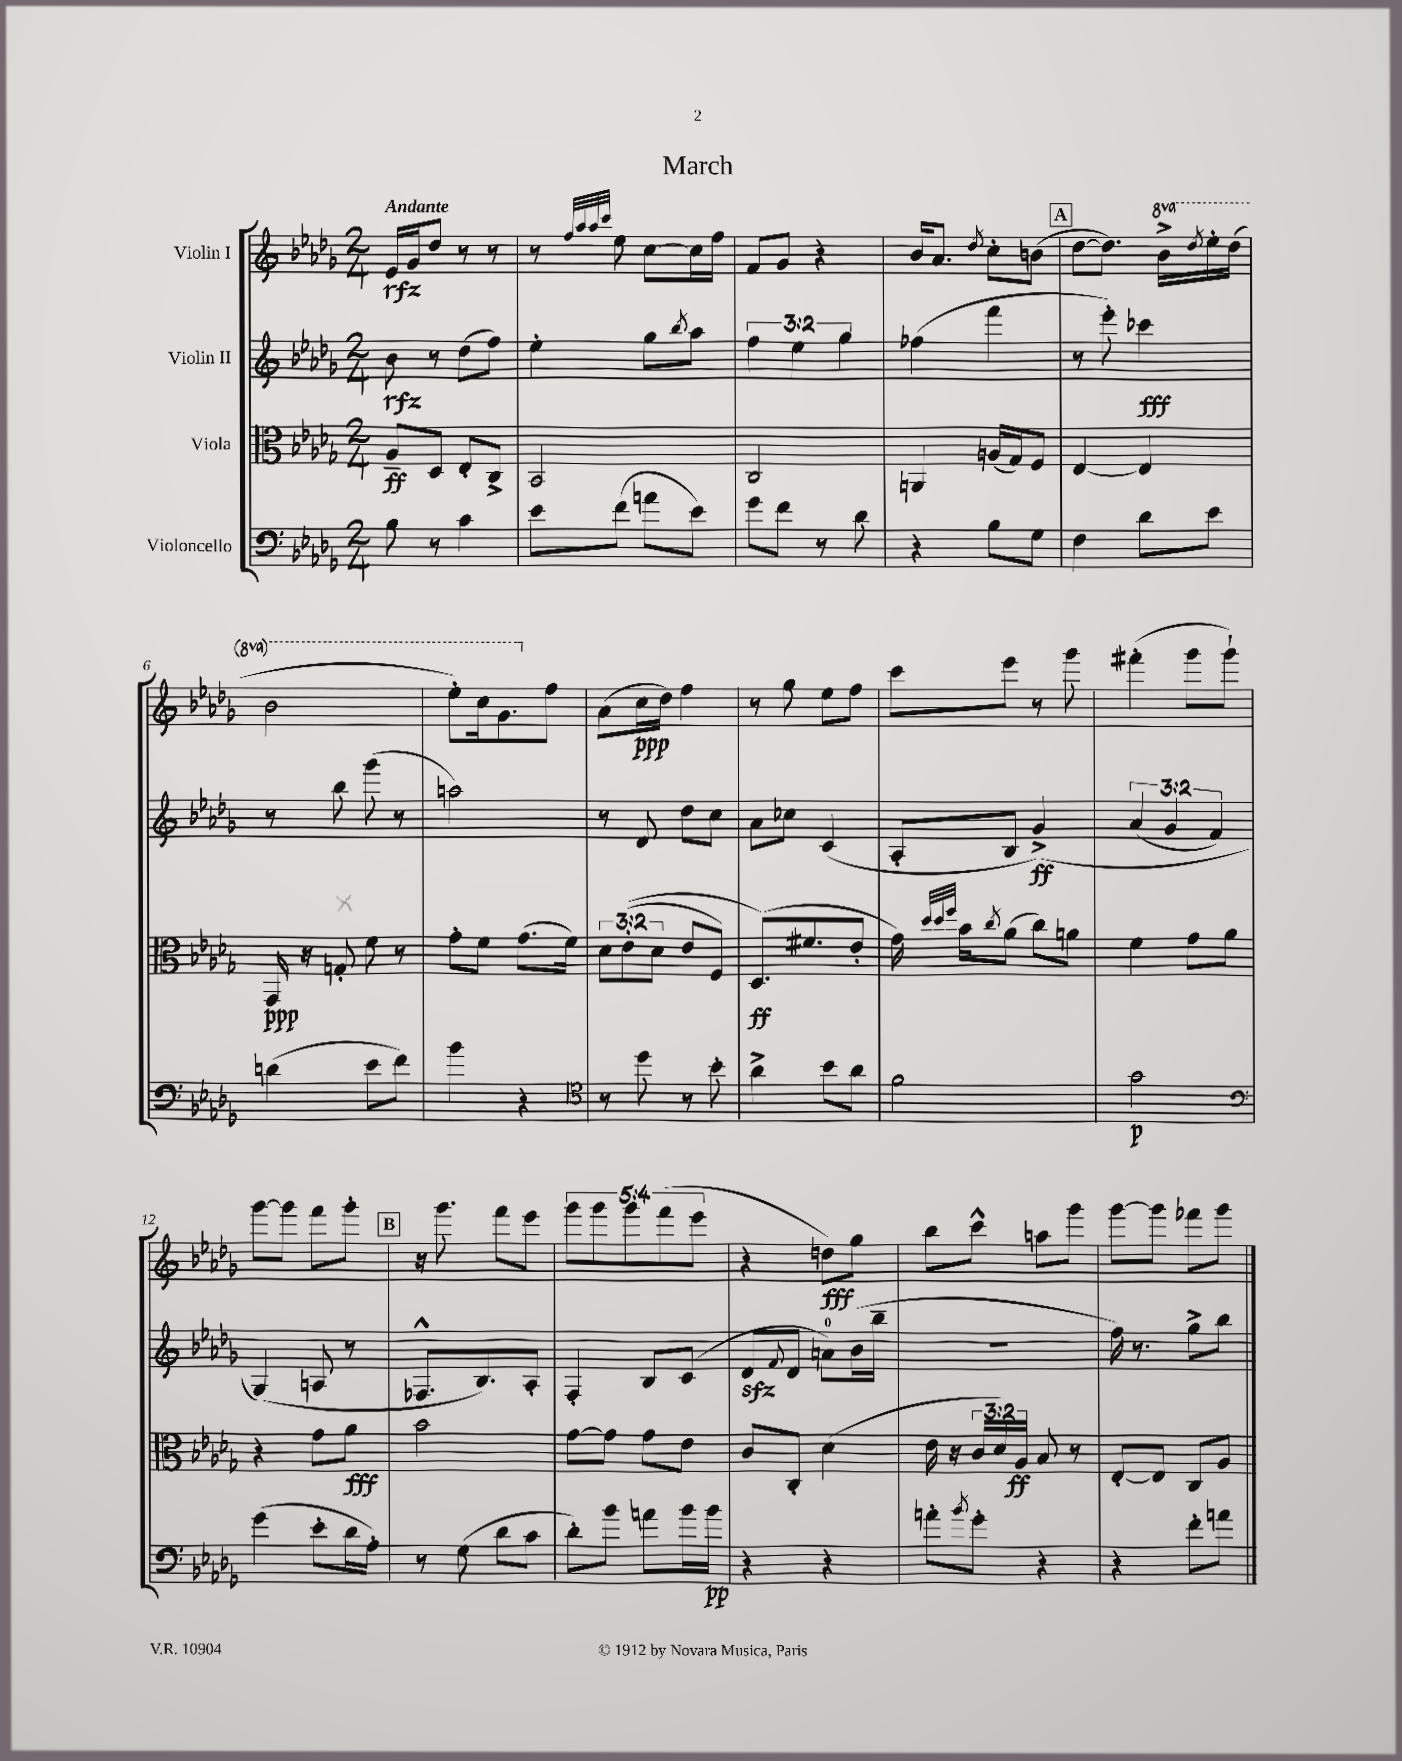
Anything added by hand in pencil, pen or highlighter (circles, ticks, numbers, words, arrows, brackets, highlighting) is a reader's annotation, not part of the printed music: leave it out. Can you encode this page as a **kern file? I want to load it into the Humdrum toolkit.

**kern	**kern	**kern	**kern
*staff4	*staff3	*staff2	*staff1
*clefF4	*clefC3	*clefG2	*clefG2
*k[b-e-a-d-g-]	*k[b-e-a-d-g-]	*k[b-e-a-d-g-]	*k[b-e-a-d-g-]
*M2/4	*M2/4	*M2/4	*M2/4
8B-\	8A-~/L	8b-\	16e-/LL
.	.	.	16g-/J
8r	8D-/J	8r	8dd-/J
4c\	8E-'/L	(8dd-\L	8r
.	8C^/J	8ff\J)	8r
=	=	=	=
8e-\L	2BB-/	4ee-'\	8r
.	.	.	32qqff/LLL
.	.	.	32qqaa-/
.	.	.	32qqaa-/
.	.	.	32qqccc/JJJ
(8f\J	.	.	8ee-\
8a\L	.	8gg-\L	[8cc\L
.	.	8qbb-/	.
8e-\J)	.	8aa-\J	16cc\]L
.	.	.	16ff\JJ
=	=	=	=
8g-\L	2C/	6ff\	8f/L
8f\J	.	.	8g-/J
.	.	6ee-\	.
8r	.	.	4r
.	.	6gg-\	.
8d-\	.	.	.
=	=	=	=
4r	4AA/	(4ff-\	16b-/LK
.	.	.	8.a-/J
.	.	.	8qdd-/
8B-\L	(16A/LL	4fff\	8cc'\L
.	16G-/J)	.	.
8G-\J	8F/J	.	(8b\J
=	=	=	=
4F\	[4E-/	8r	[8dd-\L
.	.	8eee-'\)	8.dd-\]J)
8d-\L	4E-/]	4ccc-\	.
.	.	.	16bb-^\LL
.	.	.	8qddd-/
8e-\J	.	.	16eee-'\
.	.	.	(16ddd-\JJ
=	=	=	=
(4d\	16GG-/	8r	2bb-\
.	16r	.	.
.	8G'/	8bb-\	.
8e-\L	8f\	(8ggg-\	.
8f\J)	8r	8r	.
=	=	=	=
4b-\	8g-'\L	2aa\)	8eee-'\L)
.	8f\J	.	16ccc\k
.	.	.	8.gg-\
4r	(8.g-\L	.	.
.	.	.	8ff\J
.	16f\Jk)	.	.
=	=	=	=
*clefC4	*	*	*
8r	12d-\L	8r	(8a-\L
.	&((12e-'\	.	.
8dd-\	.	8d-/	16cc\L
.	12d-\J	.	.
.	.	.	16dd-\JJ)
8r	8e-/L	8dd-\L	4ff\
8b-'\	8F/J)	8cc\J	.
=	=	=	=
4a-^\	(8.D-/L&)	8a-\L	8r
.	.	8cc-\J	8gg-\
.	8.f#/	.	.
8b-\L	.	(4c/	8ee-\L
8a-\J	8e-'/J	.	8ff\J
=	=	=	=
2f\	16g-\)	8A-'/L	8ccc\L
.	32qqdd-/LLL	.	.
.	32qqdd-/	.	.
.	32qqff/JJJ	.	.
.	16b-\LK	.	.
.	8qcc/	.	.
.	(8a-\J	8B-/J	8eee-\J
.	8cc\L)	&(4g-^/)	8r
.	8a\J	.	8ggg-\
=	=	=	=
2g-\	4f\	(6a-/	(4fff#'\
.	.	6g-/	.
.	8g-\L	.	8ggg-\L
.	.	6f/)	.
.	8a-\J	.	8ggg-`\J)
=	=	=	=
*clefF4	*	*	*
(4g-\	4r	(4G-/&)	[8ggg-\L
.	.	.	8ggg-\]J
8e-'\L	8g-\L	8A/	8fff\L
16d-\L	8a-\J	8r	8ggg-'\J
16A-'\JJ)	.	.	.
=	=	=	=
8r	2b-\	8.F-^^/L	16r
.	.	.	8.ggg-\
(8G-\	.	.	.
.	.	8.B-/)	.
8d-\L	.	.	8fff\L
8c\J	.	8A-'/J	8eee-\J
=	=	=	=
8d-'\L)	[8g-\L	4F'/	10ggg-\L
.	.	.	10ggg-\
8b-\J	8g-\]J	.	.
.	.	.	10ggg-\
8a\L	8g-\L	8B-/L	.
.	.	.	(10fff\
16b-\L	8e-\J	(8c/J	.
.	.	.	10eee-\J
16b-\JJ	.	.	.
=	=	=	=
4r	8c/L	8d-/L	4r
.	.	8qqf/	.
.	8C'/J	8d-/J	.
4r	(4d-\	8a\L)	8dd\L)
.	.	(16b-\L	8gg-\J
.	.	16bb-~\JJ	.
=	=	=	=
8a'\L	16e-\	2r	8bb-\L
.	16r	.	.
8qb-/	.	.	.
8g-'\J	24c/LL	.	8ccc^^\J
.	24d-/)	.	.
.	24A-/JJ	.	.
4r	8B-/	.	8aa\L
.	8r	.	8ggg-\J
=	=	=	=
4r	[8E-'/L	16ff\)	[8ggg-\L
.	.	8.r	.
.	8E-/]J	.	8ggg-\]J
8f'\L	8C/L	8gg-^\L	8fff-\L
8a\J	8A-/J	8bb-\J	8ggg-\J
==	==	==	==
*-	*-	*-	*-
